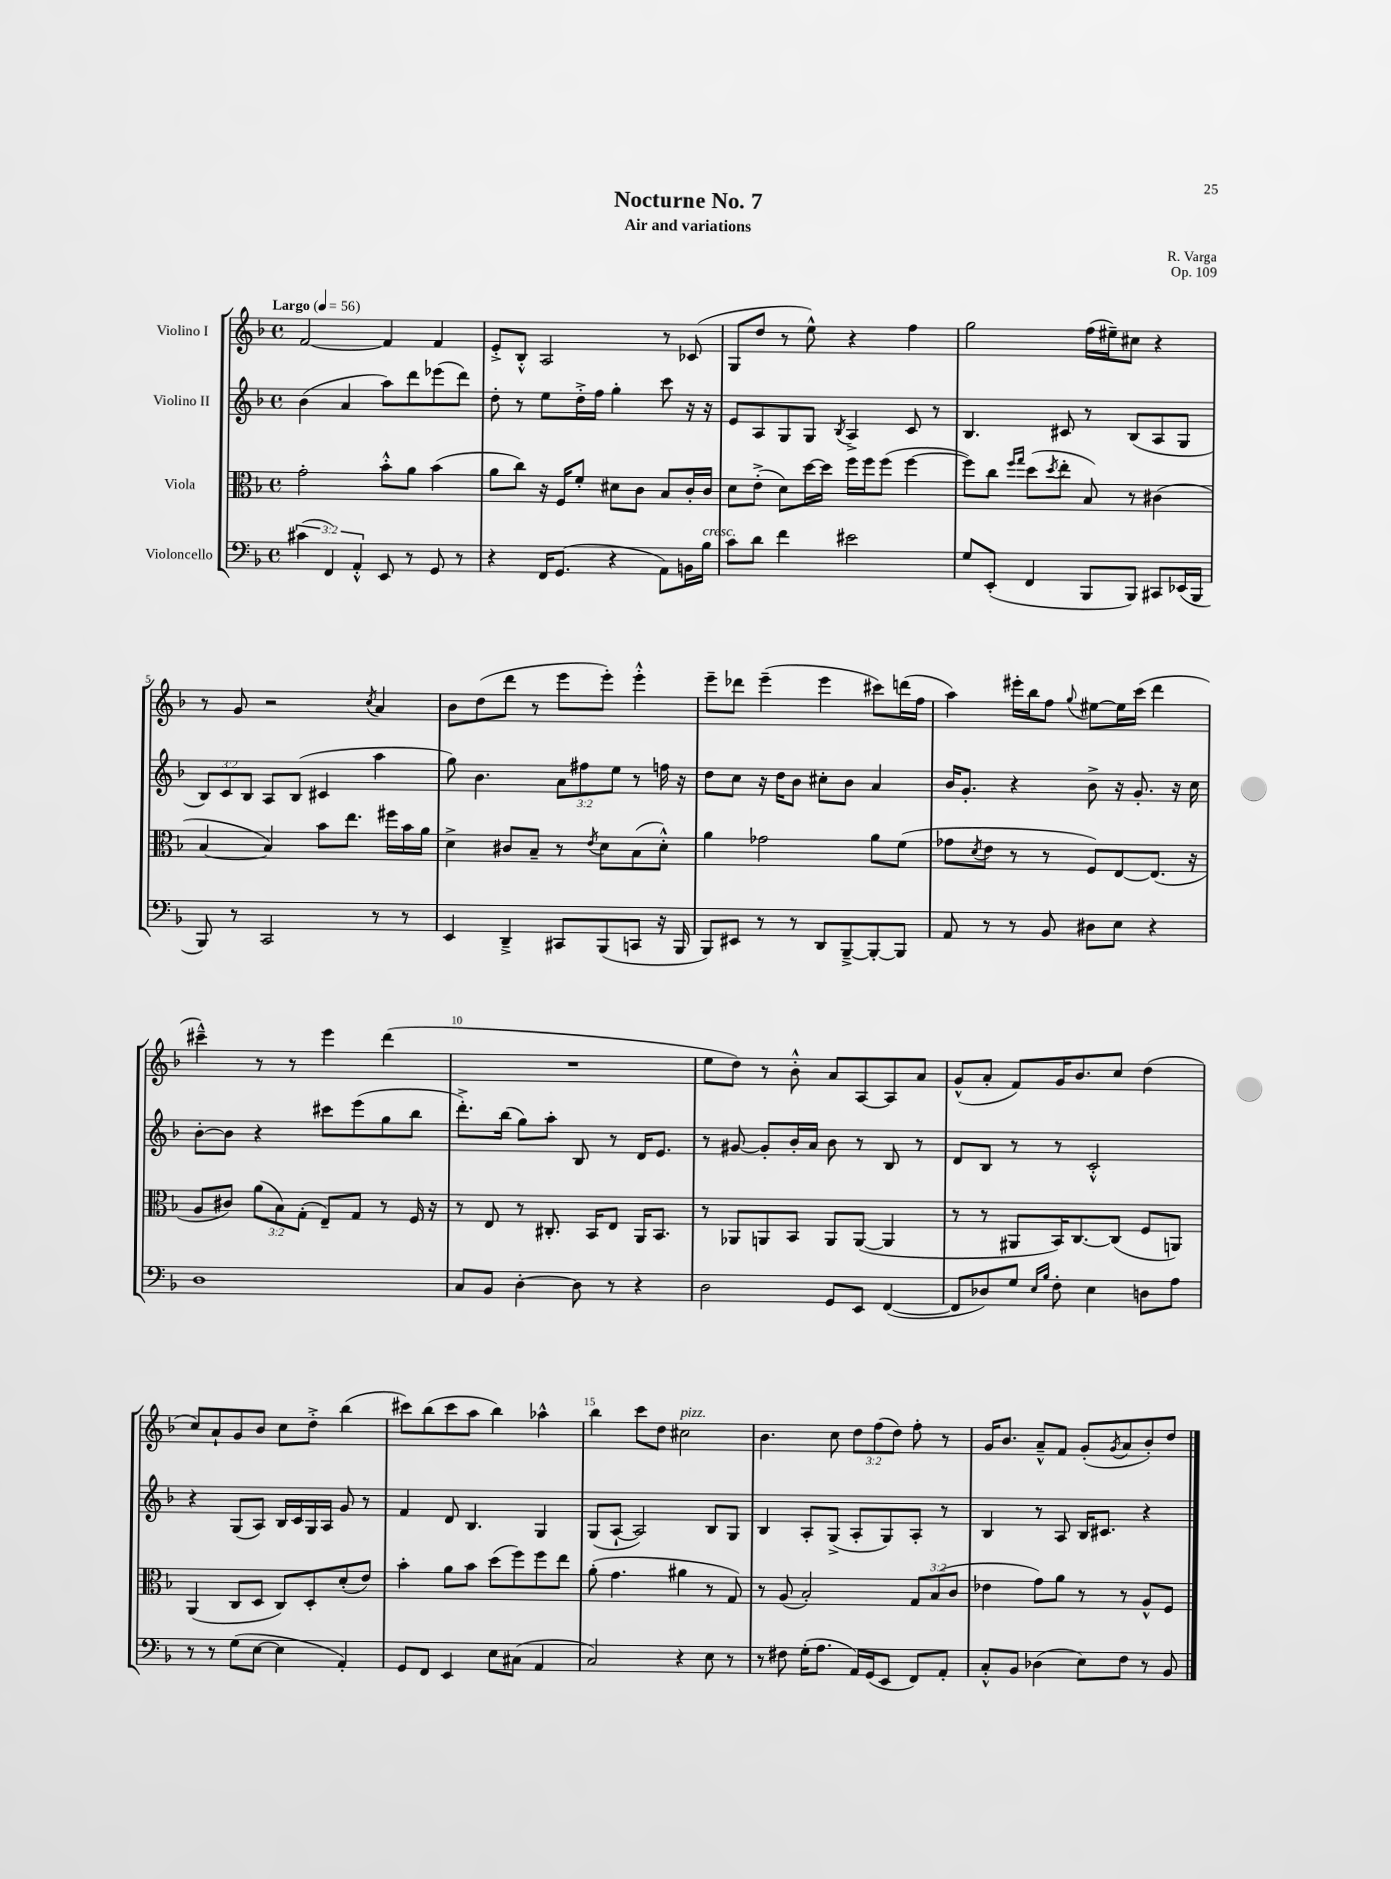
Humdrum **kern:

**kern	**kern	**kern	**kern
*staff4	*staff3	*staff2	*staff1
*clefF4	*clefC3	*clefG2	*clefG2
*k[b-]	*k[b-]	*k[b-]	*k[b-]
*M4/4	*M4/4	*M4/4	*M4/4
*met(c)	*met(c)	*met(c)	*met(c)
*MM56	*MM56	*MM56	*MM56
(6c#	2g'	(4b-	[2f
6FF)	.	.	.
.	.	4a	.
6AA'^^	.	.	.
8EE	8b-'^^	8aa)	4f]
8r	8a	8ddd	.
8GG	(4b-	(8eee-	4f
8r	.	8ddd)	.
=	=	=	=
4r	8a	8dd'	8e'^
.	8cc)	8r	8B-'^^
16FF	16r	8ee	2A
(8.GG	16F	.	.
.	8f'	16dd'^	.
.	.	16ff	.
4r	8d#	4gg'	.
.	8c	.	.
8AA)	8B-	8ccc	8r
16BB	16c'	16r	(8c-
16B-	16c	16r	.
=	=	=	=
8c	8d	8e	8G
8d	(8e'^	8A	8dd
4f	8d)	8G	8r
.	[16dd	8G	8ee^^)
.	16dd]	.	.
.	.	8qB-	.
2e#	16ff	4A^	4r
.	16ff	.	.
.	(8ff	.	.
.	[4ff	8c	4ff
.	.	8r	.
=	=	=	=
8G	8ff])	4.B-	2gg
(8EE'	8cc	.	.
.	16qqff	.	.
.	16qqgg	.	.
4FF	(8dd	.	.
.	8qdd	.	.
.	8ee'	8c#	.
8BBB-	8B-)	8r	(16ff
.	.	.	16ee#~)
8BBB-)	8r	(8B-	8cc#
8CC#	(4c#	8A	4r
(16EE-	.	8G	.
16BBB-	.	.	.
=	=	=	=
8BBB-)	[4B-	12B-)	8r
.	.	12c	.
8r	.	.	8g
.	.	12B-	.
2CC	4B-])	8A	2r
.	.	(8B-	.
.	8b-	4c#	.
.	8.ee	.	.
.	.	.	8qcc
8r	.	4aa	4a
.	16ff#	.	.
8r	16b-	.	.
.	16a	.	.
=	=	=	=
4EE	4d^	8gg)	8b-
.	.	4.b-	(8dd
4DD~^	8c#	.	8ddd
.	8B-~	.	8r
8CC#	8r	12a	8eee
.	.	12ff#	.
.	8qe	.	.
(8BBB-	8d	.	8eee')
.	.	12ee	.
8CC	(8B-	8r	4eee'^^
16r	8d'^^)	16ff	.
16BBB-	.	16r	.
=	=	=	=
8BBB-)	4a	8dd	8eee~
8EE#	.	8cc	8ddd-
8r	2g-	16r	(4eee~
.	.	16dd	.
8r	.	8b-	.
8DD	.	8cc#'	4eee
[8BBB-~^	.	8b-	.
8BBB-'_	8a	4a	8ccc#)
8BBB-]	(8f	.	(16ddd
.	.	.	16ff
=	=	=	=
8AA	8g-	16b-	4aa)
.	.	8.g'	.
.	8qd	.	.
8r	8e	.	.
8r	8r	4r	16eee#'
.	.	.	16bb-
8BB-	8r	.	8ff
.	.	.	8qqgg
8D#	8F)	8b-^	[8ee#
8E	[8E	16r	16ee#]
.	.	8.g'	(16ccc
4r	(8.E]	.	4ddd
.	.	16r	.
.	16r	16cc	.
=	=	=	=
1D	8A	[8b-'	4ccc#~^^)
.	8c#)	8b-]	.
.	(12a	4r	8r
.	12B-)	.	.
.	.	.	8r
.	(12G'	.	.
.	8E~)	8ccc#	4eee
.	8G	(8eee	.
.	8r	8gg	(4ddd
.	16F	8bb-	.
.	16r	.	.
=	=	=	=
8C	8r	8.ddd'^)	1r
8BB-	8E	.	.
.	.	(16bb-	.
[4D'	8r	8gg)	.
.	8.C#'	8aa'	.
8D]	.	8B-	.
.	16BB-	.	.
8r	8E	8r	.
4r	16AA	16d	.
.	8.BB-	8.e	.
=	=	=	=
2D	8r	8r	8ee
.	8AA-	[8g#	8dd)
.	8AA	8g#']	8r
.	8BB-	16b-'	8b-'^^
.	.	16a	.
8GG	8AA	8b-	8a
8EE	([8AA	8r	[8A
([4FF	4AA]	8B-	8A]
.	.	8r	8a
=	=	=	=
8FF]	8r	8d	(8g^^
8D-)	8r	8B-	8a'
8G	8AA#	8r	8f)
16qqE	.	.	.
16qqB-	.	.	.
8F'	16BB-)	8r	16g
.	[8.C	.	8.b-
4E	.	2c'^^	.
.	(8C]	.	8cc
8D	8F	.	(4dd
8A	8AA)	.	.
=	=	=	=
8r	(4AA	4r	8cc)
8r	.	.	8a`
(8G	8C	(8G	8g
[8E	8D	8A)	8b-
4E]	8C)	16B-	8cc
.	.	16c	.
.	8D'	16G	8dd'^
.	.	16A	.
4AA')	(8d'	8g	(4bb-
.	8e)	8r	.
=	=	=	=
8GG	4b-'	4f	8ccc#)
8FF	.	.	(8bb-
4EE	8a	8d	8ccc#
.	8b-	4.B-	8aa
8E	(8dd	.	4bb-)
(8C#	8ff)	.	.
4AA	8ff	4G	4aa-^^
.	8ee	.	.
=	=	=	=
2C)	(8a'	(8G	4bb-
.	4.g	[8A`	.
.	.	2A])	8ccc
.	.	.	8dd
4r	4a#	.	2cc#
8E	8r	8B-	.
8r	8G)	8G	.
=	=	=	=
8r	8r	4B-	4.b-
8F#	(8A	.	.
(16G'	2B-')	8A'	.
8.A	.	.	.
.	.	(8G^	8cc
16AA)	.	8A'	12dd
(16GG	.	.	.
.	.	.	(12ff
8EE	.	8G)	.
.	.	.	12dd)
8FF)	12G	8A'	8ff'
.	(12B-	.	.
8AA'	.	8r	8r
.	12c	.	.
=	=	=	=
8C'^^	4e-	4B-	16g
.	.	.	8.b-
8BB-	.	.	.
(4D-	8g)	8r	8a~^^
.	8a	8A	8f
8E)	8r	16B-	(8g'
.	.	8.c#	.
.	.	.	8qg
8F	8r	.	8a
8r	8A^^	4r	8b-')
8BB-	8F	.	8dd
==	==	==	==
*-	*-	*-	*-
